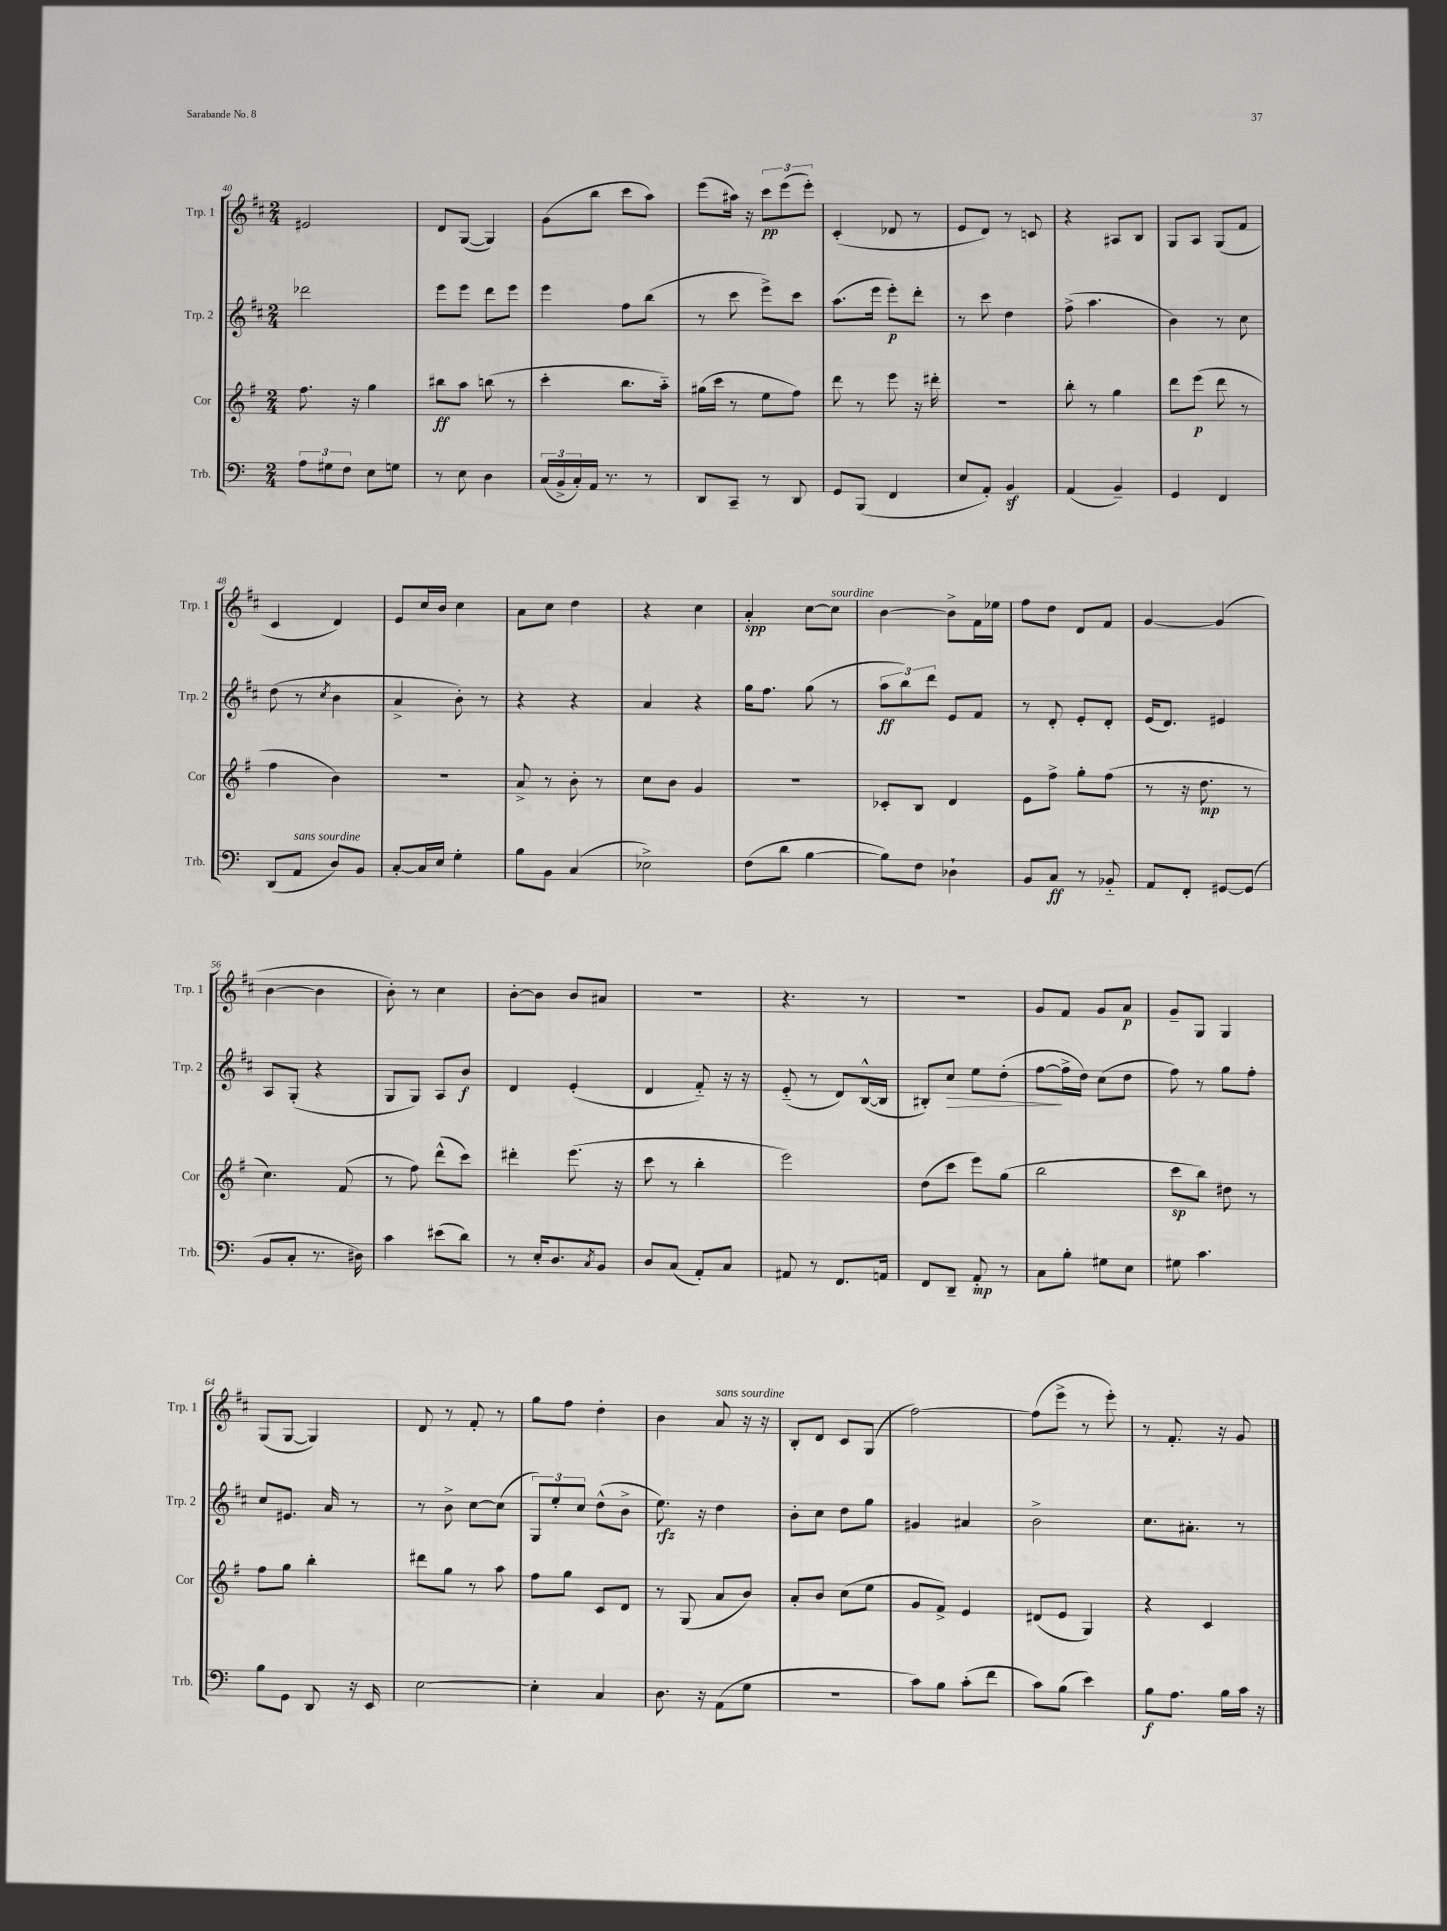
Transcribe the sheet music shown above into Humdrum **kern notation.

**kern	**kern	**kern	**kern
*staff4	*staff3	*staff2	*staff1
*clefF4	*clefG2	*clefG2	*clefG2
*k[]	*k[f#]	*k[f#c#]	*k[f#c#]
*M2/4	*M2/4	*M2/4	*M2/4
12A	8.ff#	2ddd-	2e#
12G#	.	.	.
12F	.	.	.
.	16r	.	.
8E	4gg	.	.
8G	.	.	.
=	=	=	=
8r	8bb#	8eee	8d
8E	8aa	8eee	([8G
4D	(8bb	8ddd	4G])
.	8r	8eee	.
=	=	=	=
(24C	4ccc'	4eee	(8g
24BB^	.	.	.
24C')	.	.	.
16AA	.	.	8bb
8.r	.	.	.
.	8.bb	8ff#	8ccc#
8r	.	(8bb	8aa)
.	16aa'~)	.	.
=	=	=	=
8DD	(16gg#	8r	(8eee
.	16ccc	.	.
8CC~	8r	8ccc#	16aa#)
.	.	.	16r
8r	8ee	8eee^)	12ccc#
.	.	.	(12eee
8DD	8ff#)	8ccc#	.
.	.	.	12eee')
=	=	=	=
8GG	8ddd	(8.aa	(4c#'
(8BBB	8r	.	.
.	.	16eee	.
4FF	8eee	8eee')	8d-
.	16r	8ddd'	8r
.	16ddd#'	.	.
=	=	=	=
8E	2r	8r	8e
8AA')	.	8ccc#	8d)
4BB	.	4dd	8r
.	.	.	8c
=	=	=	=
(4AA	8bb'	(8ff#^	4r
.	8r	4.aa	.
4BB~)	4gg	.	8A#
.	.	.	8B
=	=	=	=
4GG	8ddd	4b)	8G
.	(8eee	.	8A
4FF	8ddd	8r	(8G
.	8r	8cc#	8f#
=	=	=	=
(8DD	4ff#	(8dd	4c#
8AA	.	8r	.
.	.	8qcc#	.
8D)	4b)	4b	4d)
8BB	.	.	.
=	=	=	=
[8C'	2r	4a^	8e
16C]	.	.	16cc#
16E	.	.	16b
4G'	.	8b')	4cc#
.	.	8r	.
=	=	=	=
8B	8a^	4r	8a
8BB	8r	.	8cc#
(4C	8b'	4r	4dd
.	8r	.	.
=	=	=	=
2E-^)	8cc	4a	4r
.	8b	.	.
.	4g	4r	4cc#
=	=	=	=
(8F	2r	16gg	4a'
.	.	8.ff#	.
8d	.	.	.
[4B	.	(8gg	[8cc#
.	.	8r	8cc#]
=	=	=	=
8B])	8c-'	12aa	[4b
.	.	12bb)	.
8F	8B	.	.
.	.	12ddd	.
4D-`	4d	8e	8b^]
.	.	8f#	16f#
.	.	.	16ee-
=	=	=	=
8BB	8e	8r	8ff#
8C	8ff#^	8d'	8dd
8r	8gg'	8e'	8d
8BB-'~	(8ff#	8d'	8f#
=	=	=	=
8AA	8r	(16e	[4g
.	.	8.d)	.
8FF'	16r	.	.
.	8.dd	.	.
[8GG#	.	4e#	(4g]
(8GG#]	8r	.	.
=	=	=	=
8BB	4.cc)	8A	[4b
8C'	.	(8G'	.
8.r	.	4r	4b]
.	(8f#	.	.
16D#)	.	.	.
=	=	=	=
4c	8r	8G	8b')
.	8ff#)	8G)	8r
(8e#	(8ddd^^	8A	4cc#
8d)	8ccc)	8b	.
=	=	=	=
8r	4ddd#'	4d	[8b'
16E'	.	.	8b]
8.D	.	.	.
.	(8.eee	(4e'	8b
8qC	.	.	.
8BB	.	.	8a#
.	16r	.	.
=	=	=	=
8D	8ccc	4d	2r
(8C	8r	.	.
8AA')	4bb'	8f#'~)	.
8C	.	16r	.
.	.	16r	.
=	=	=	=
8AA#	2eee)	(8e'~	4.r
8r	.	8r	.
8.FF	.	8d)	.
.	.	([16B^^	8r
16AA	.	16B]	.
=	=	=	=
8FF	(8dd	8B#')	2r
8DD~	8ccc	8cc#	.
8AA'	8eee)	8ee	.
8r	(8gg	(8dd'	.
=	=	=	=
8C	2bb	[8ff#	8g
8B'	.	16ff#^]	8f#
.	.	16dd)	.
8G#	.	(8cc#	8g
8E	.	8dd	8a
=	=	=	=
8G#	8ccc	8ff#)	8g~
4.c	8bb)	8r	8G
.	8dd#	8gg	4G
.	8r	8ff#'	.
=	=	=	=
8B	8ff#	8cc#	(8G
8GG	8gg	8.e#	[8G
8DD	4bb'	.	4G])
.	.	16a	.
16r	.	8r	.
16EE	.	.	.
=	=	=	=
[2E	8ddd#	8r	8d
.	8gg	8b^	8r
.	8r	[8cc#	8f#'
.	8aa	(8cc#]	8r
=	=	=	=
4E']	8ff#	12G)	8gg
.	.	12ee'	.
.	8gg	.	8ff#
.	.	12cc#	.
4C	8c	(8dd^^	4dd'
.	8d	8b^	.
=	=	=	=
8.D	8r	8.ee)	4b
.	(8G	.	.
16r	.	16r	.
(8AA	8a	4dd	8a
8G	8b)	.	16r
.	.	.	16r
=	=	=	=
2r	8a'	8b'	8B'
.	8b	8cc#	8d
.	(8cc	8dd	8c#
.	8ee	8gg	(8G
=	=	=	=
8c)	8g	4g#	[2ff#)
8B	8f#^)	.	.
(8c'	4e	4a#	.
8f	.	.	.
=	=	=	=
8c)	(8d#	2b^	(8ff#]
(8B	8e	.	8eee^
4e)	4G)	.	8r
.	.	.	8eee')
=	=	=	=
8B	4r	8.cc#	8r
8.A	.	.	8.f#'
.	.	8.a#'	.
.	4c	.	.
16B	.	.	16r
16c	.	8r	8g
16r	.	.	.
==	==	==	==
*-	*-	*-	*-
